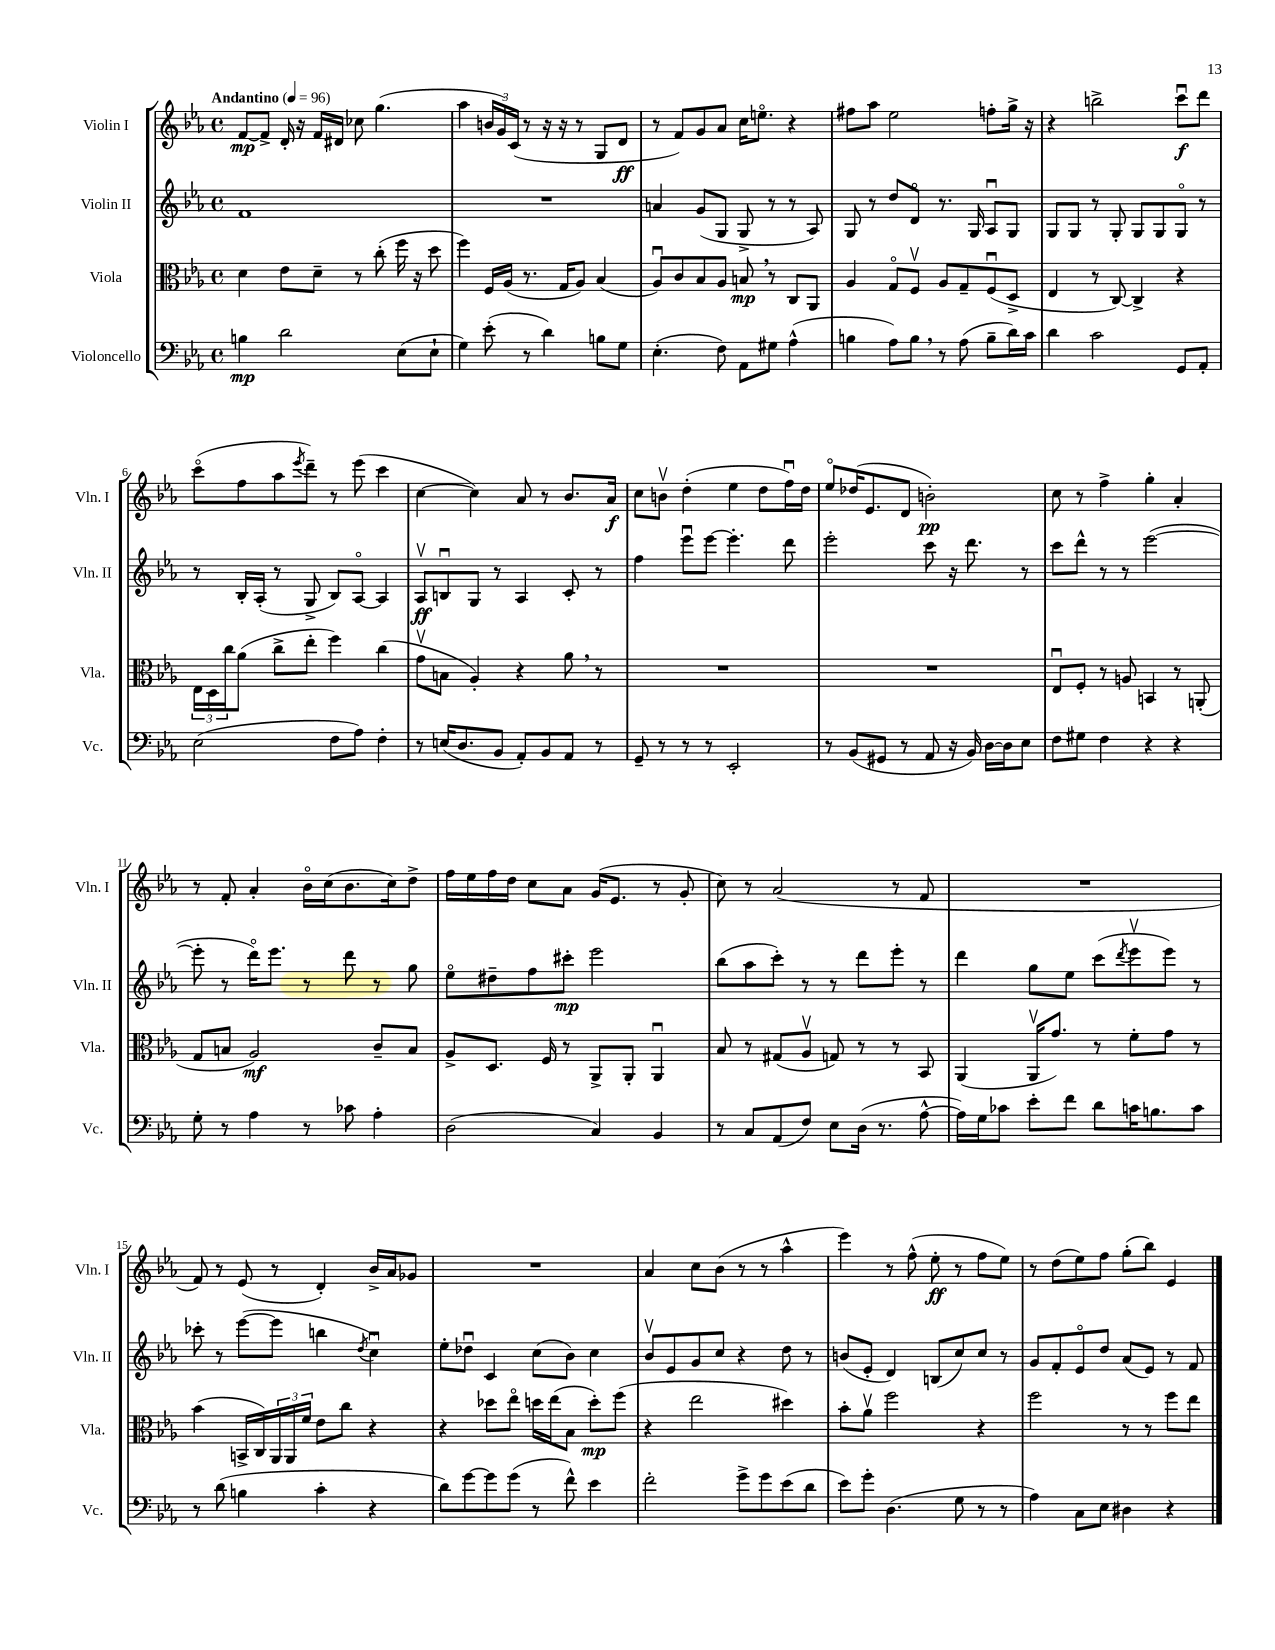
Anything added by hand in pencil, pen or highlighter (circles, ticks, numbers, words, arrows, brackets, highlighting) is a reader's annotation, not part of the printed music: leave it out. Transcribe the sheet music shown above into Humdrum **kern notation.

**kern	**kern	**kern	**kern
*staff4	*staff3	*staff2	*staff1
*clefF4	*clefC3	*clefG2	*clefG2
*k[b-e-a-]	*k[b-e-a-]	*k[b-e-a-]	*k[b-e-a-]
*M4/4	*M4/4	*M4/4	*M4/4
*met(c)	*met(c)	*met(c)	*met(c)
*MM96	*MM96	*MM96	*MM96
4B	4d	1f	[8f
.	.	.	8f^]
2d	8e-	.	16d'
.	.	.	16r
.	8d~	.	16f
.	.	.	16d#
.	8r	.	8cc-
.	(8cc'	.	(4.gg
(8E-	16ff	.	.
.	16r	.	.
8E-`	8dd	.	.
=	=	=	=
4G)	4ff)	1r	4aa-
(8e-'	16F	.	24b
.	.	.	24g)
.	(16A-	.	.
.	.	.	(24c
8r	8.r	.	8r
4d)	.	.	16r
.	16G	.	16r
.	8A-)	.	8r
8B	(4B-	.	8G
8G	.	.	8d
=	=	=	=
(4.E-'	8A-u)	4a	8r
.	8c	.	8f)
.	8B-	(8g	8g
8F)	8A-	8G	8a-
8AA-	8B	8G^	16cc
.	.	.	8.eeo
8G#	8r	8r	.
(4A-^^	8C	8r	4r
.	8AA-	8A-)	.
=	=	=	=
4B	4A-	8G	8ff#
.	.	8r	8aa-
8A-)	8Go	8dd	2ee-
8B	8Fv	8do	.
8r	8A-	8.r	.
(8A-	8G~	.	.
.	.	16G	.
8B~	(8Fu	8A-u	8ff'
16d)	8D^	8G	16gg^
16c	.	.	16r
=	=	=	=
4d	4E-	8G	4r
.	.	8G	.
2c	8r	8r	2bb^
.	[8C)	8G'	.
.	4C^]	8G	.
.	.	8G	.
8GG	4r	8Go	8cccu
8AA-'	.	8r	8ddd
=	=	=	=
(2E-	24E-	8r	(8ccco
.	24D	.	.
.	24cc	.	.
.	(8a-	16B-'	8ff
.	.	(16A-'	.
.	8cc^	8r	8aa-
.	.	.	8qeee-
.	8ee-'	8G^	8ddd~)
8F	4ff)	8B-)	8r
8A-)	.	[8A-o	(8eee-
4F'	(4cc	4A-]	4ccc
=	=	=	=
8r	8gv	8A-v	[4cc
(16E	8B	8Bu	.
8.D	.	.	.
.	4A-')	8G	4cc])
8BB-	.	8r	.
8AA-')	4r	4A-	8a-
8BB-	.	.	8r
8AA-	8a-	8c'	8.b-
8r	8r	8r	.
.	.	.	16a-
=	=	=	=
8GG~	1r	4ff	8cc
8r	.	.	8bv
8r	.	8eee-u	(4dd'
8r	.	[8eee-	.
2EE-'	.	4.eee-']	4ee-
.	.	.	8dd
.	.	8ddd	16ffu)
.	.	.	16dd
=	=	=	=
8r	1r	2eee-'	8ee-o
(8BB-	.	.	(16dd-
.	.	.	8.e-
8GG#	.	.	.
8r	.	.	8d
8AA-	.	8ccc	2b')
16r	.	16r	.
16BB-)	.	8.ddd	.
[16D	.	.	.
16D]	.	.	.
8E-	.	8r	.
=	=	=	=
8F	8E-u	8ccc	8cc
8G#	8F'	8ddd^^	8r
4F	8r	8r	4ff^
.	8A	8r	.
4r	4BB	([2eee-	4gg'
4r	8r	.	4a-'
.	(8AA'	.	.
=	=	=	=
8G'	8G	8eee-']	8r
8r	8B	8r	8f'
4A-	2A-)	16dddo)	4a-'
.	.	8.eee-	.
8r	.	8r	16b-o
.	.	.	(16cc
8c-	.	8ddd	8.b-
4A-'	8c~	8r	.
.	.	.	16cc)
.	8B	8gg	8dd^
=	=	=	=
(2D	8A-^	8ee-o	16ff
.	.	.	16ee-
.	8.D	8dd#~	16ff
.	.	.	16dd
.	.	8ff	8cc
.	16F	.	.
.	8r	8ccc#'	8a-
4C)	8AA-^	2eee-	(16g
.	.	.	8.e-
.	8AA-'	.	.
4BB-	4AA-u	.	8r
.	.	.	8g'
=	=	=	=
8r	8B-	(8bb-	8cc)
8C	8r	8aa-	8r
(8AA-	(8G#	8ccc')	(2a-
8F)	8A-v	8r	.
8E-	8G)	8r	.
(16D	8r	8ddd	.
8.r	.	.	.
.	8r	8eee-'	8r
[8A-^^	8BB-	8r	8f
=	=	=	=
16A-])	(4AA-	4ddd	1r
16G	.	.	.
8c-	.	.	.
8e-'	16AA-v	8gg	.
.	8.g)	.	.
8f	.	8ee-	.
8d	8r	(8ccc	.
.	.	8qddd	.
16c	8f'	8eee-v	.
8.B	.	.	.
.	8g	8eee-)	.
8c	8r	8r	.
=	=	=	=
8r	(4b-	8ccc-'	8f)
(8d	.	8r	8r
4B	16BB^	([8eee-	(8e-
.	16C)	.	.
.	24AA-	8eee-]	8r
.	24AA-	.	.
.	24f	.	.
4c'	8e-	4bb	4d')
.	8cc	.	.
.	.	8qdd	.
4r	4r	4ccu)	16b-^
.	.	.	16a-
.	.	.	8g-
=	=	=	=
8d)	4r	8ee-'	1r
[8g	.	8dd-u	.
8g]	8dd-	4c	.
(8g	8ee-o	.	.
8r	16dd	(8cc	.
.	(16ee-	.	.
8f^^)	8B-	8b-)	.
4e-	8dd')	4cc	.
.	(8ff	.	.
=	=	=	=
2f'	4r	8b-v	4a-
.	.	8e-	.
.	2ee-	8g	8cc
.	.	8cc	(8b-
8g^	.	4r	8r
8g	.	.	8r
(8e-	4dd#)	8dd	4aa-^^
8d	.	8r	.
=	=	=	=
8e-)	8b-'	(8b	4eee-)
8g'	8a-v	8e-'	.
(4.D	2ff	4d)	8r
.	.	.	(8ff^^
.	.	(8B	8ee-'
8G	.	8cc)	8r
8r	4r	8cc	8ff
8r	.	8r	8ee-)
=	=	=	=
4A-)	2ff	8g	8r
.	.	8f'	(8dd
8C	.	8e-o	8ee-)
8E-	.	8dd	8ff
4D#	8r	(8a-	(8gg'
.	8r	8e-)	8bb-)
4r	8ff	8r	4e-
.	8ee-	8f	.
==	==	==	==
*-	*-	*-	*-
